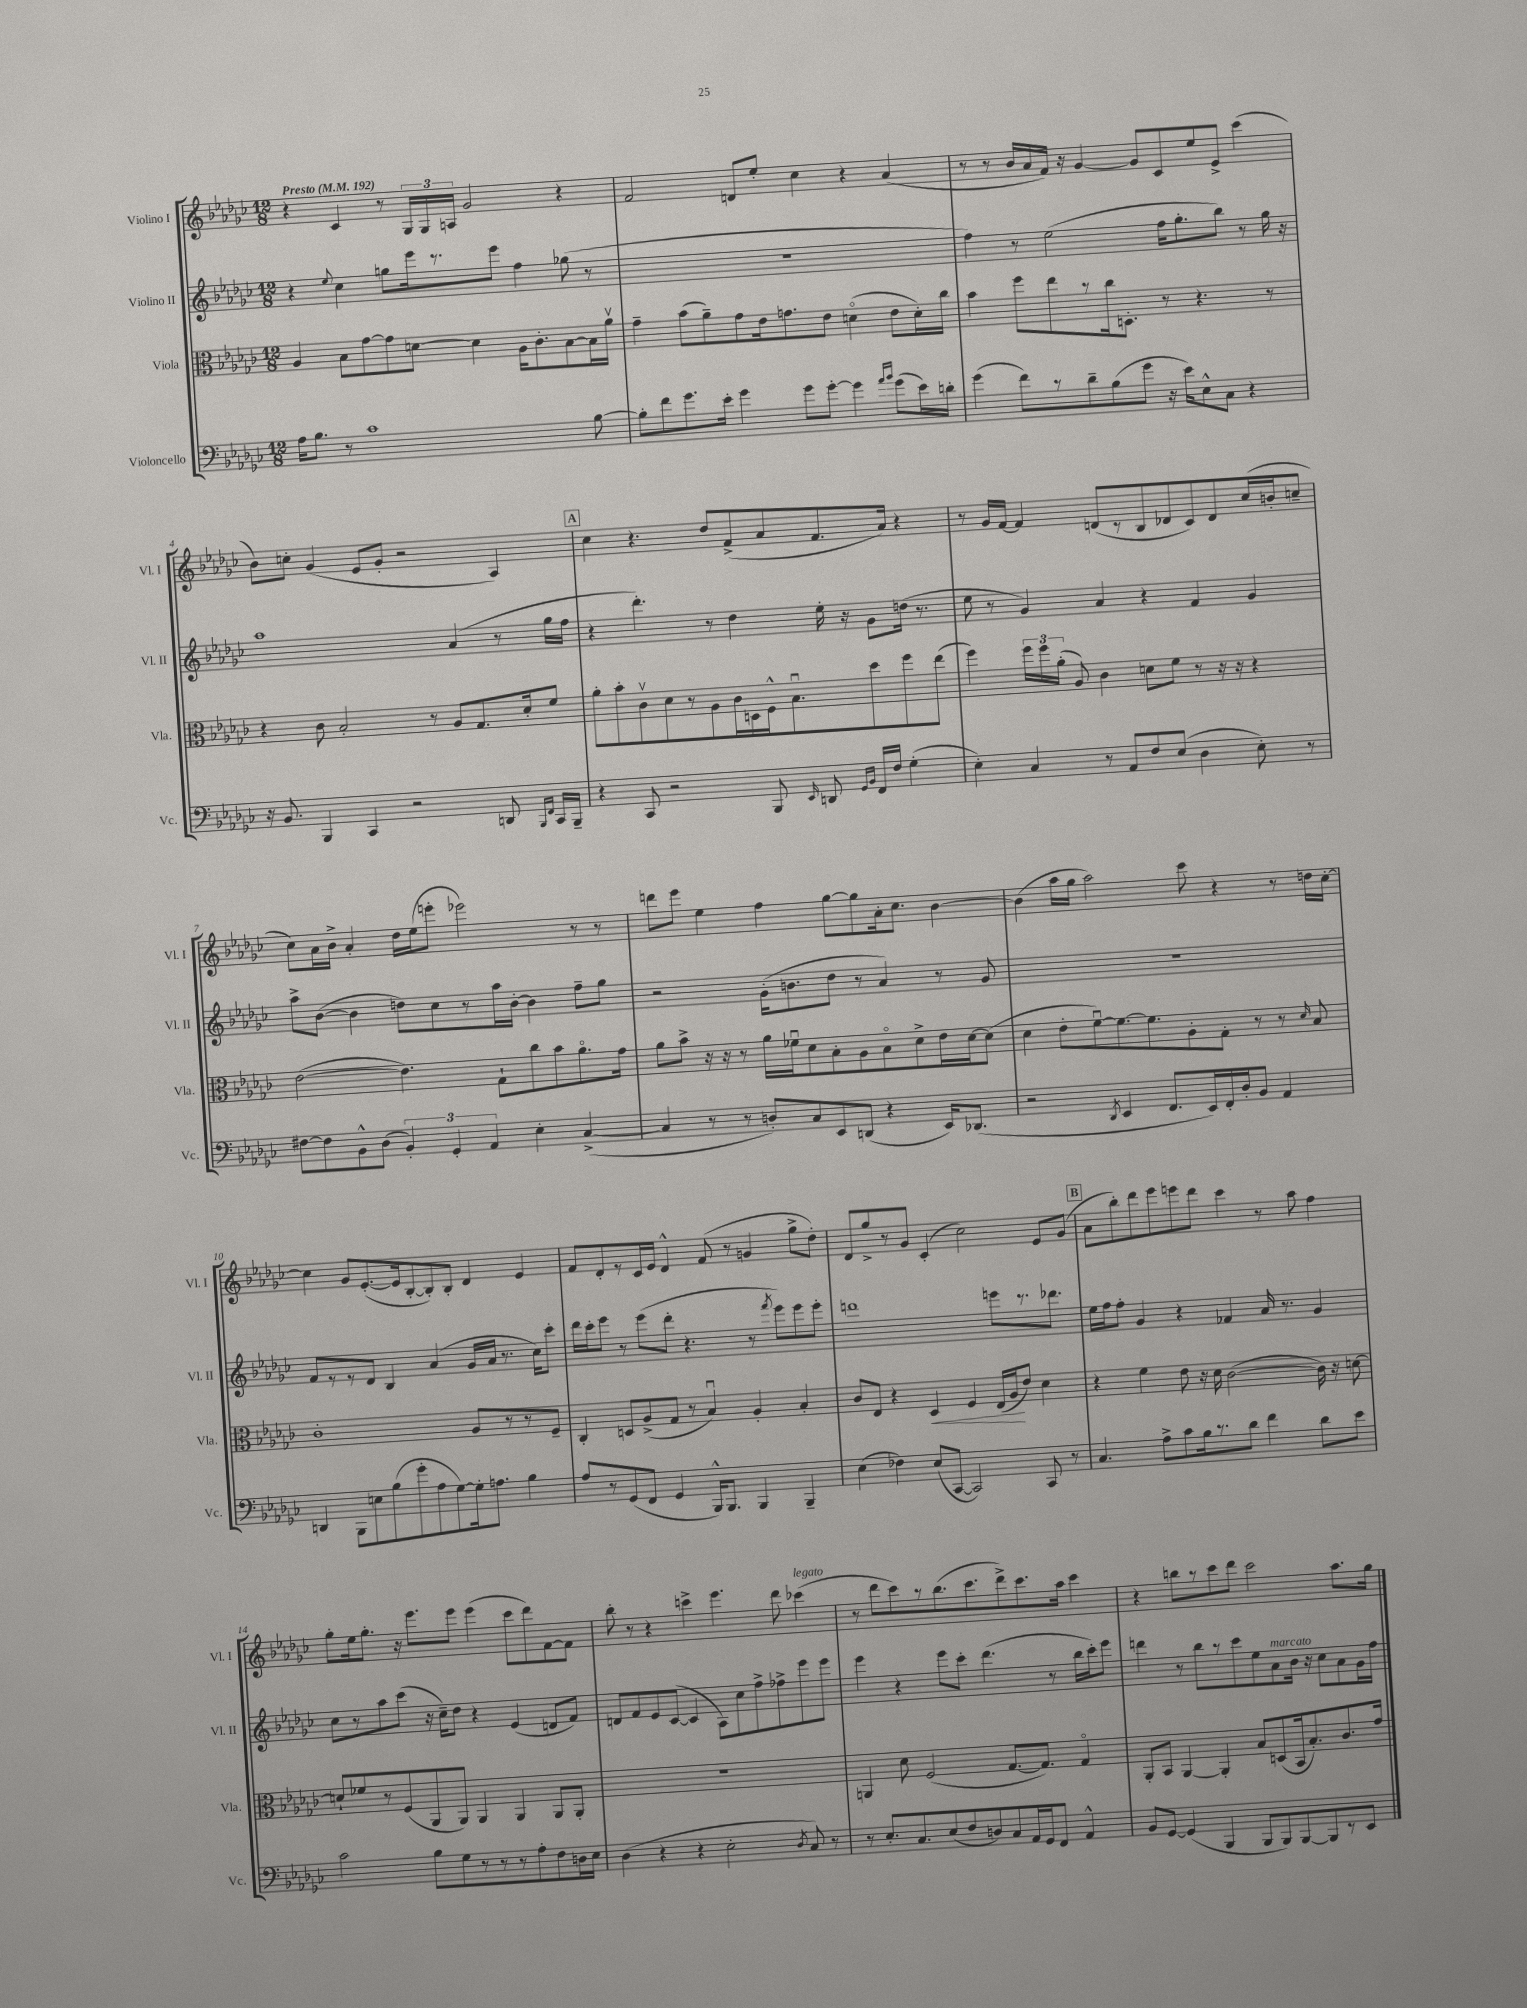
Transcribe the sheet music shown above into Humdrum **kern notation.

**kern	**kern	**kern	**kern
*staff4	*staff3	*staff2	*staff1
*clefF4	*clefC3	*clefG2	*clefG2
*k[b-e-a-d-g-c-]	*k[b-e-a-d-g-c-]	*k[b-e-a-d-g-c-]	*k[b-e-a-d-g-c-]
*M12/8	*M12/8	*M12/8	*M12/8
*MM192	*MM192	*MM192	*MM192
16A-\LK	4A-/	4r	4r
8.B-\J	.	.	.
.	.	8qqee-/	.
8r	8B-\L	4cc-\	4c-/
1c-	[8g-\	.	.
.	8g-\]	8gg\L	8r
.	[8d\J	16eee-\k	24G-/LL
.	.	.	24G-/
.	.	8.r	.
.	.	.	24A/JJ
.	4d\]	.	2g-/
.	.	8eee-\J	.
.	16A-\LK	4ff\	.
.	8.c-'\	.	.
.	[8B-\	(8gg-\	4r
[8B-\	16B-\]L	8r	.
.	16a-v\JJ	.	.
=	=	=	=
8B-'\]L	4g-~\	1.r	2f/
8f\	.	.	.
8.g-\	(8b-\L	.	.
.	8a-~\)	.	.
16e-'\Jk	.	.	.
4g-\	8g-\	.	8d/L
.	16e-\k	.	8ee-'/J
.	8.g\	.	.
8g-\L	.	.	4cc-\
[8g-'\J	8e-\J	.	.
4g-\]	(4do\	.	4r
16qqa-/LL	.	.	.
16qqb-/JJ	.	.	.
(8g-\L	8e-\L	.	(4a-/
16e-\L)	16d'\L)	.	.
16d'\JJ	16cc-\JJ	.	.
=	=	=	=
(4g-\	4b-\	4ff\)	8r
.	.	.	8r
8f\L)	8ff\L	8r	16b-/LL
.	.	.	16a-/
8r	8ee-\	(2ee-\	16f/JJ)
.	.	.	16r
8d-~\	8r	.	[4g-/
(8B-\	16cc-\k	.	.
.	8.D'\J	.	.
8g-\J	.	.	8g-/]L
16r	8r	16ff\LK	8c-/
16e-\LK)	.	8.gg-'\	.
8E-^^\	4.r	.	8ee-/
8C-\J	.	8bb-\J)	8e-^/J
4r	.	8r	(4ccc-\
.	8r	16gg-\	.
.	.	16r	.
=	=	=	=
16r	4r	1aa-	8b-\L)
8.BB-/	.	.	.
.	.	.	8cc'\J
4BBB-/	8c-\	.	(4g-/
.	2B-'/	.	.
4CC-/	.	.	8e-/L
.	.	.	8g-'/J
2r	.	.	2r
.	8r	.	.
.	8A-/L	(4a-/	.
.	8.G-/	.	.
8DD/	.	8r	4A-/)
.	16d-'/k	.	.
16qqBBB-/LL	.	.	.
16qqFF/JJ	.	.	.
16CC-/LL	8f/J	16gg-\LL	.
16BBB-~/JJ	.	16ff\JJ	.
=	=	=	=
4r	8a-'\L	4r	4cc-\
.	8b-'\	.	.
8CC-/	8c-v\	4.ddd-'\)	4.r
2r	8d-\	.	.
.	8r	.	.
.	8A-\	8r	8dd-/L
.	16c-\L	4dd-\	(8f^/
.	16D\	.	.
8BBB-/	16F^^\J	.	8a-/
.	8.B-u\	.	.
16qqEE-/	.	.	.
8DD/	.	16ee-'\	8.f/
.	.	16r	.
16qqGG-/LL	.	.	.
16qqBB-/JJ	.	.	.
16FF/LL	8dd-\	8g-\L	.
16F/JJ	.	.	16a-/Jk)
(4G-'\	8ff\	(16dd\Jk	4r
.	.	8.r	.
.	(8ee-\J	.	.
=	=	=	=
4E-'\)	4ff\)	8ee-\	8r
.	.	8r	16g-/LL
.	.	.	[16f/JJ
4C-/	24ff\LL	4g-/)	4f/]
.	24ff\	.	.
.	(24a-'\JJ	.	.
.	8A-/)	.	.
8r	4c-\	4a-/	(8d/L
8AA-/L	.	.	8r
8F/	8d\L	4r	8B-/
(8E-/J	8f\J	.	8d-/
4D-\	8r	4f/	8c-/)
.	16r	.	8d-/
.	16r	.	.
8E-'\)	4r	4g-/	(16cc-/L
.	.	.	16b'/J
8r	.	.	8cc~/J
=	=	=	=
[8F#\L	([2e-\	8aa-^\L	8cc-\L)
8F#\]	.	([8b-\J	16a-\L
.	.	.	16b-^\JJ
8BB-^^\	.	4b-\]	4a-'/
(8D-\J	.	.	.
6BB-'/)	4.e-\])	8dd\L)	16dd-\LL
.	.	.	(16ee-\J
.	.	8cc-\	8eee'\J
6GG-'/	.	.	.
.	.	8r	2eee-\)
6AA-/	.	.	.
.	8G-`\L	16aa-\L	.
.	.	[16b-'\JJ	.
4E-'\	8cc-\	4b-\]	.
.	8b-\	.	.
([4C-^/	8.a-o\	8ff~\L	8r
.	.	8gg-\J	8r
.	16g-\Jk	.	.
=	=	=	=
4C-/]	8a-\L	2r	8ddd\L
.	8b-^\J	.	8eee-\J
8r	16r	.	4ee-\
.	16r	.	.
8r	8r	.	.
8D'/L)	16a-\LL	(16g-'\LK	4ff\
.	16f-u\J	8.b\	.
8C-/	8d-\	.	.
8EE-/	8B-'\	8dd-\J	[8gg-\L
(8DD/J	8A-\	8r	8gg-\]
4r	8B-o\	4a-/)	16a-'\k
.	.	.	8.cc-\J
.	8d-^\	.	.
16EE-/LK)	16e-\L	8r	[4b-\
(8.DD-/J	[16d-\J	.	.
.	(8d-\]J	8g-/	.
=	=	=	=
2r	4d-\	1.r	(4b-\]
.	8e-'\L	.	16aa-\LL
.	.	.	16gg-\JJ
.	[8fu\)	.	2aa-\)
8qDD-/	.	.	.
4EE-/	8.f\_	.	.
.	8.f\]	.	.
8.FF/L	.	.	.
.	8A-'\	.	8ccc-\
16EE-/L)	.	.	.
16FF'/	8G-'\J	.	4r
16D-'/J	.	.	.
8BB-/J	8r	.	.
4AA-/	8r	.	8r
.	16qqd-/	.	.
.	8B-/	.	16dd\LL
.	.	.	[16cc-'\JJ
=	=	=	=
4DD/	1c-'	8f/L	4cc-\]
.	.	8r	.
8BBB-\L	.	8r	8g-/L
8E\	.	8d-/J	([8.e-'/
(8B-\	.	4B-/	.
.	.	.	16e-/]k
8g-'\	.	.	[8B-'/
8A-\	.	(4a-/	8B-'/])
[8G-\)	.	.	8B-'/J
16G-'\]k	8A-/L	16g-/LL	4d-/
8.A\J	.	16a-/JJ	.
.	8r	8.r	.
4B-\	8r	.	4e-/
.	.	16cc-\LK)	.
.	8F~/J	8ccc-'\J	.
=	=	=	=
8A-/L	4C-'/	16ddd-\LL	8f/L
.	.	16ccc-'\J	.
8r	.	8eee-\J	8d-'/
(8GG-/	8D/L	8r	8r
8FF/J	(8A-^/	(8eee-\L	16c-/L
.	.	.	16e-/JJ
4GG-/	8G-/J	8ddd-'\J	4d-^^/
.	8r	4.r	.
16BBB-^^/LK)	4B-u/)	.	(8f/
8.BBB-/J	.	.	.
.	.	.	8r
4BBB-/	4A-'/	8r	4g/
.	.	8qfff/	.
.	.	8eee-\L)	.
4BBB-~/	4B-'/	8eee-\	8gg-^\L
.	.	8eee-'\J	8dd-'\J)
=	=	=	=
(4E-\	8c-/L	1ddd	8d-/L
.	8E-/J	.	8gg-^/
4F-\)	4r	.	8r
.	.	.	8g-/J
(8E-/L	4D-/	.	(4c-'/
[8CC-/J	.	.	.
2CC-/])	4F/	.	2cc-\)
.	(16E-/LL	8eee\L	.
.	16A-/J	.	.
.	8e-/J)	8.r	.
8CC-/	4d-\	.	8e-/L
.	.	8.ddd-\J	.
8r	.	.	(8g-/J
=	=	=	=
4.C-/	4r	16ee-\LL	8a-\L
.	.	16ff\J	.
.	.	8ff'\J	8bb-'\)
.	4f\	4g-/	8ddd-\
8A-^\L	.	.	8eee-\
8c-\	8e-\	4r	8eee\
16B-\k	16r	.	8ddd-\J
8.r	16d-\	.	.
.	([2c-\	4f-/	4ccc-\
8d-\J	.	.	.
4f\	.	16a-/	8r
.	.	8.r	.
.	.	.	8aa-\
8d-\L	16c-\])	4g-/	4ff\
.	16r	.	.
8e-\J	[8d\	.	.
=	=	=	=
2c-\	8d`/]L	8cc-\L	8gg-'\L
.	8f-/	8r	16ee-\k
.	.	.	8.gg-'\J
.	8r	8aa-\	.
.	(8F/	(8ccc-\J	16r
.	.	.	8.eee-\L
8B-\L	8AA-/	16r	.
.	.	16cc-~\LK)	.
8G-\	8AA-/J)	8dd-\J	8eee-\J
8r	4AA-/	4r	(4eee-\
8r	.	.	.
8r	4AA-/	(4e-/	8ccc-\L
8A-'\	.	.	8ddd-\)
8F\	8AA-/L	8d/L	[8f\
16D\L	8AA-'/J	8f/J)	8f\]J
16E-\JJ	.	.	.
=	=	=	=
(4D-\	1.r	8d/L	8bb-'\
.	.	8f/	8r
4r	.	8e-/	4r
.	.	([8c-/J	.
4r	.	4c-/]	4ccc^\
2E-'\	.	8A-\L)	4.eee-\
.	.	8cc-\	.
.	.	8ff^\	.
.	.	8ff-^\	8ddd-\
8qD-/	.	.	.
8C-/)	.	8eee-\	(4ccc-\
8r	.	8eee-\J	.
=	=	=	=
8r	4AA/	4eee-\	8r
8.E-'/L	.	.	8ddd-\L
.	8d-\	4r	8ccc-\)
8.C-/	.	.	.
.	(2F/	.	8r
(8E-/	.	8eee-\L	(8.bb-\
8F/	.	8ccc-'\J	.
.	.	.	8.ccc-\
8D/)	.	(4.ddd-\	.
8C-/	[8.G-/L	.	8ddd-^\)
16AA-/L	.	.	8.ccc-\
16GG-/J	8.G-/]J)	.	.
8FF/J	.	8r	.
.	.	.	16aa-\Jk
4AA-^^/	4G-o/	16bb-\LL	4ccc-\
.	.	16ccc-'\J)	.
.	.	8eee-\J	.
=	=	=	=
8BB-/L	8AA-'/L	4ddd\	4r
[8GG-/J	8BB-/J	.	.
(4GG-/]	[4AA-/	8r	8bb\L
.	.	8bb-\L	8r
4BBB-/	4AA-'/]	8r	8ccc-\
.	.	8ccc-\	8ddd-\J
8BBB-/L	8B-/L	8ee-\	2ccc-\
8BBB-/)	(8D/	8a-\	.
[8BBB-/	16BB-/k	16b-\Jk	.
.	8.B-'/)	16r	.
8BBB-/]	.	8cc-\L	.
8r	8.c-/	8a-\	8.aa-\L
8EE-/J	.	16g-\L	.
.	16g-/Jk	16ff\JJ	16gg-\Jk
==	==	==	==
*-	*-	*-	*-
